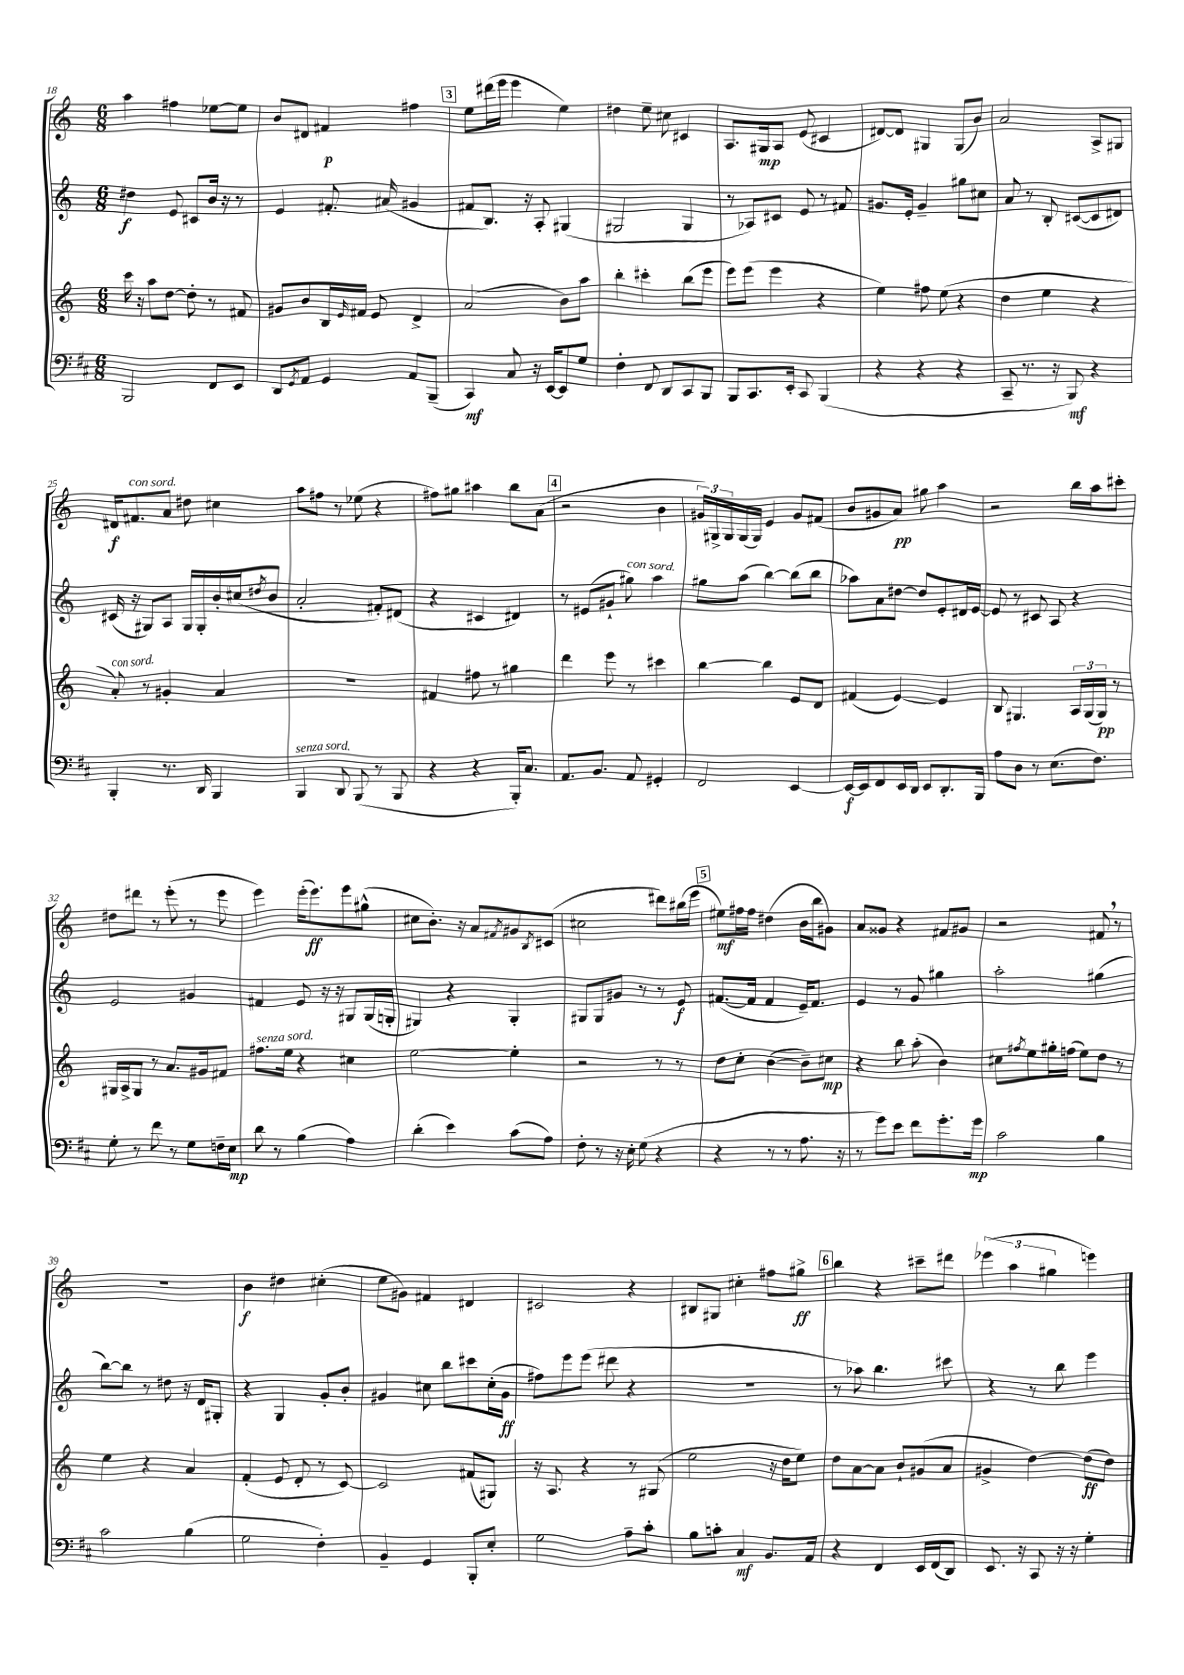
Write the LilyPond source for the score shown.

<<
\new StaffGroup <<
\new Staff = "s0" {
    \clef treble \key c \major \numericTimeSignature \time 6/8
    a''4 fis''4 ees''8~ ees''8 |
    b'8 dis'8 fis'4\p fis''4 |
    \mark \markup { \box "3" } e''8 dis'''16( e'''16 e'''4 e''4) |
    dis''4 e''8-- cis''8 cis'4 |
    a8. gis16\mp a8 e'8( cis'4 |
    dis'8~) dis'8 gis4 gis8( b'8) |
    a'2 a8-> gis8 |
    dis'16\f fis'8.^\markup { \italic "con sord." } a'8 dis''8 cis''4 |
    a''8 fis''8 r8 ees''8( r4 |
    fis''8) gis''8 ais''4 b''8 a'8( |
    \mark \markup { \box "4" } r2 b'4 |
    \tuplet 3/2 { gis'16) gis16-> gis16 } gis16( gis16) e'4 gis'8 fis'8( |
    b'8 gis'8 a'8\pp) gis''8 a''4 |
    r2 b''16 a''16 cis'''8-. |
    dis''8 dis'''8 r8 e'''8-.( r8 e'''8 |
    e'''4) e'''16-.( e'''8.\ff) e'''8 gis''8-^( |
    cis''8 b'8.-.) r16 a'8 \acciaccatura { fis'8 } gis'8 \acciaccatura { b8 } cis'8( |
    cis''2 dis'''8) bis''16( e'''16 |
    \mark \markup { \box "5" } eis''8\mf) fis''16 fis''16 dis''4( b'16 b''16 gis'8) |
    a'8 gisis'8 r4 fis'8 gis'8 |
    r2 fis'8 \breathe r8 |
    R2. |
    b'4\f dis''4 cis''4-.( |
    e''8 gis'8) fis'4 dis'4 |
    cis'2 r4 |
    bis8 gis8 cis''4-. fis''8 gis''8->\ff |
    \mark \markup { \box "6" } b''4 r4 cis'''8-- dis'''8 |
    \tuplet 3/2 { ees'''4( a''4 gis''4 } e'''4) \bar "|." |
}
\new Staff = "s1" {
    \clef treble \key c \major \numericTimeSignature \time 6/8
    dis''4\f e'8 cis'8 b'16 r16 r8 |
    e'4 fis'8.-. ais'16( gis'4 |
    \mark \markup { \box "3" } fis'8 b8.) r16 a8-. gis4( |
    gis2 gis4 |
    r8 aes8) cis'8 e'8 r8 fis'8 |
    gis'8. e'16-. gis'4-- gis''8 cis''8 |
    a'8 r8 b8-. cis'8~( cis'8 dis'8) |
    cis'16( r16 gis8) a8 gis16 gis16-. b'16-. cis''16( \acciaccatura { dis''8 } b'8 |
    a'2-. fis'8-.) dis'8( |
    r4 cis'4 dis'4) |
    \mark \markup { \box "4" } r8 eis'8( gis'8-! gis''8^\markup { \italic "con sord." }) a''4 |
    gis''8 a''8( b''4~) b''8( b''8 |
    aes''8) a'8 dis''8~ dis''8 e'8-. dis'16 e'16~ |
    e'8 r8 cis'8 a8 r4 |
    e'2 gis'4 |
    fis'4 e'8 r16 r16 gis8 gis16( g16-. |
    gis4) r4 gis4-. |
    gis8 gis8 gis'8 r8 r8 e'8\f |
    \mark \markup { \box "5" } fis'8.~( fis'16 fis'4 e'16--) fis'8. |
    e'4 r8 g'8 gis''4 |
    a''2-. gis''4( |
    b''8~) b''8 r8 dis''8 r16 d'16 gis8-. |
    r4 g4 g'8-. b'8-. |
    gis'4 cis''8 b''8 cis'''8 cis''16-.( gis'16\ff |
    fis''8) e'''8 e'''8( dis'''8 r4 |
    R2. |
    \mark \markup { \box "6" } r8 aes''8) b''4. cis'''8 |
    r4 r8 b''8 e'''4 \bar "|." |
}
\new Staff = "s2" {
    \clef treble \key c \major \numericTimeSignature \time 6/8
    c'''16 r16 a''8 d''8~ d''8-. r8 fis'8 |
    gis'8 b'8 b16 \grace { e'16 } fis'16 e'8 d'4-> |
    \mark \markup { \box "3" } a'2( b'8) a''8 |
    b''4-. cis'''4-. b''8( e'''8 |
    e'''8) e'''8( e'''4 r4 |
    e''4) fis''8 e''8( r4 |
    d''4 e''4 r4 |
    a'8-.^\markup { \italic "con sord." }) r8 gis'4-. a'4 |
    R2. |
    fis'4 fis''8 r8 gis''4 |
    \mark \markup { \box "4" } d'''4 e'''8 r8 cis'''4 |
    b''4~ b''4 e'8 d'8 |
    fis'4( e'4~) e'4 |
    b8 gis4. \tuplet 3/2 { a16 gis16( gis16\pp) } r8 |
    gis16 a16-> gis8 r8 a'8. gis'16 fis'8 |
    fis''8.^\markup { \italic "senza sord." } e''16 r4 cis''4 |
    e''2~ e''4-. |
    r2 r8 r8 |
    \mark \markup { \box "5" } d''8 c''8-. b'4~( b'8--) cis''8\mp |
    r4 b''8 a''8-.( b'4) |
    cis''8 \acciaccatura { fis''8 } e''8 gis''16-. f''16( e''8) d''8 r8 |
    e''4 r4 a'4 |
    f'4-.( e'8 d'8-. r8 c'8~) |
    c'2 fis'8( gis8) |
    r16 a8. r4 r8 gis8( |
    e''2 r16 d''16 e''8) |
    \mark \markup { \box "6" } d''8 a'8~ a'8 b'8-! gis'8( a'8 |
    gis'4-> d''4~) d''8\ff( d''8) \bar "|." |
}
\new Staff = "s3" {
    \clef bass \key d \major \numericTimeSignature \time 6/8
    b,,2 fis,8 e,8 |
    d,8 \acciaccatura { g,8 } a,8 g,4 a,8 b,,8--( |
    \mark \markup { \box "3" } cis,4\mf) cis8 r16 e,16~ e,8 g8 |
    fis4-. fis,8 d,8 cis,8 b,,8 |
    b,,8 cis,8. e,16-. cis,8 b,,4( |
    r4 r4 r4 |
    cis,8-- r8. r16 b,,8\mf) r4 |
    b,,4-. r8. d,16 b,,4 |
    b,,4^\markup { \italic "senza sord." } d,8 b,,8( r8 b,,8 |
    r4 r4 b,,16-.) cis8. |
    \mark \markup { \box "4" } a,8. b,8. a,8 gis,4-. |
    fis,2 e,4~ |
    e,16~\f e,16 fis,8 e,16 d,16 e,8 d,8.-. b,,16 |
    a8 d8 r8 e8.( fis8.) |
    g8-. r8 fis'8 r8 g8 f16-- e16\mp |
    d'8 r8 b4( a4) |
    d'4-.( e'4) cis'8( a8) |
    fis8-. r8 r16 e16-. g8( r4 |
    \mark \markup { \box "5" } r4 r8 r8 a8. r16 |
    r8 g'8) e'8 fis'8 g'8.-. g'16\mp |
    cis'2 b4 |
    cis'2 b4( |
    g2 fis4-.) |
    b,4-- g,4 b,,8-. e8-. |
    g2 a8-- cis'8-. |
    b8 c'8-. cis4\mf b,8. a,16 |
    \mark \markup { \box "6" } r4 fis,4 e,16 fis,16( d,8) |
    e,8. r16 cis,8 r16 r16 g4-. \bar "|." |
}
>>
>>
\layout { \context { \Score currentBarNumber = #18 } }
